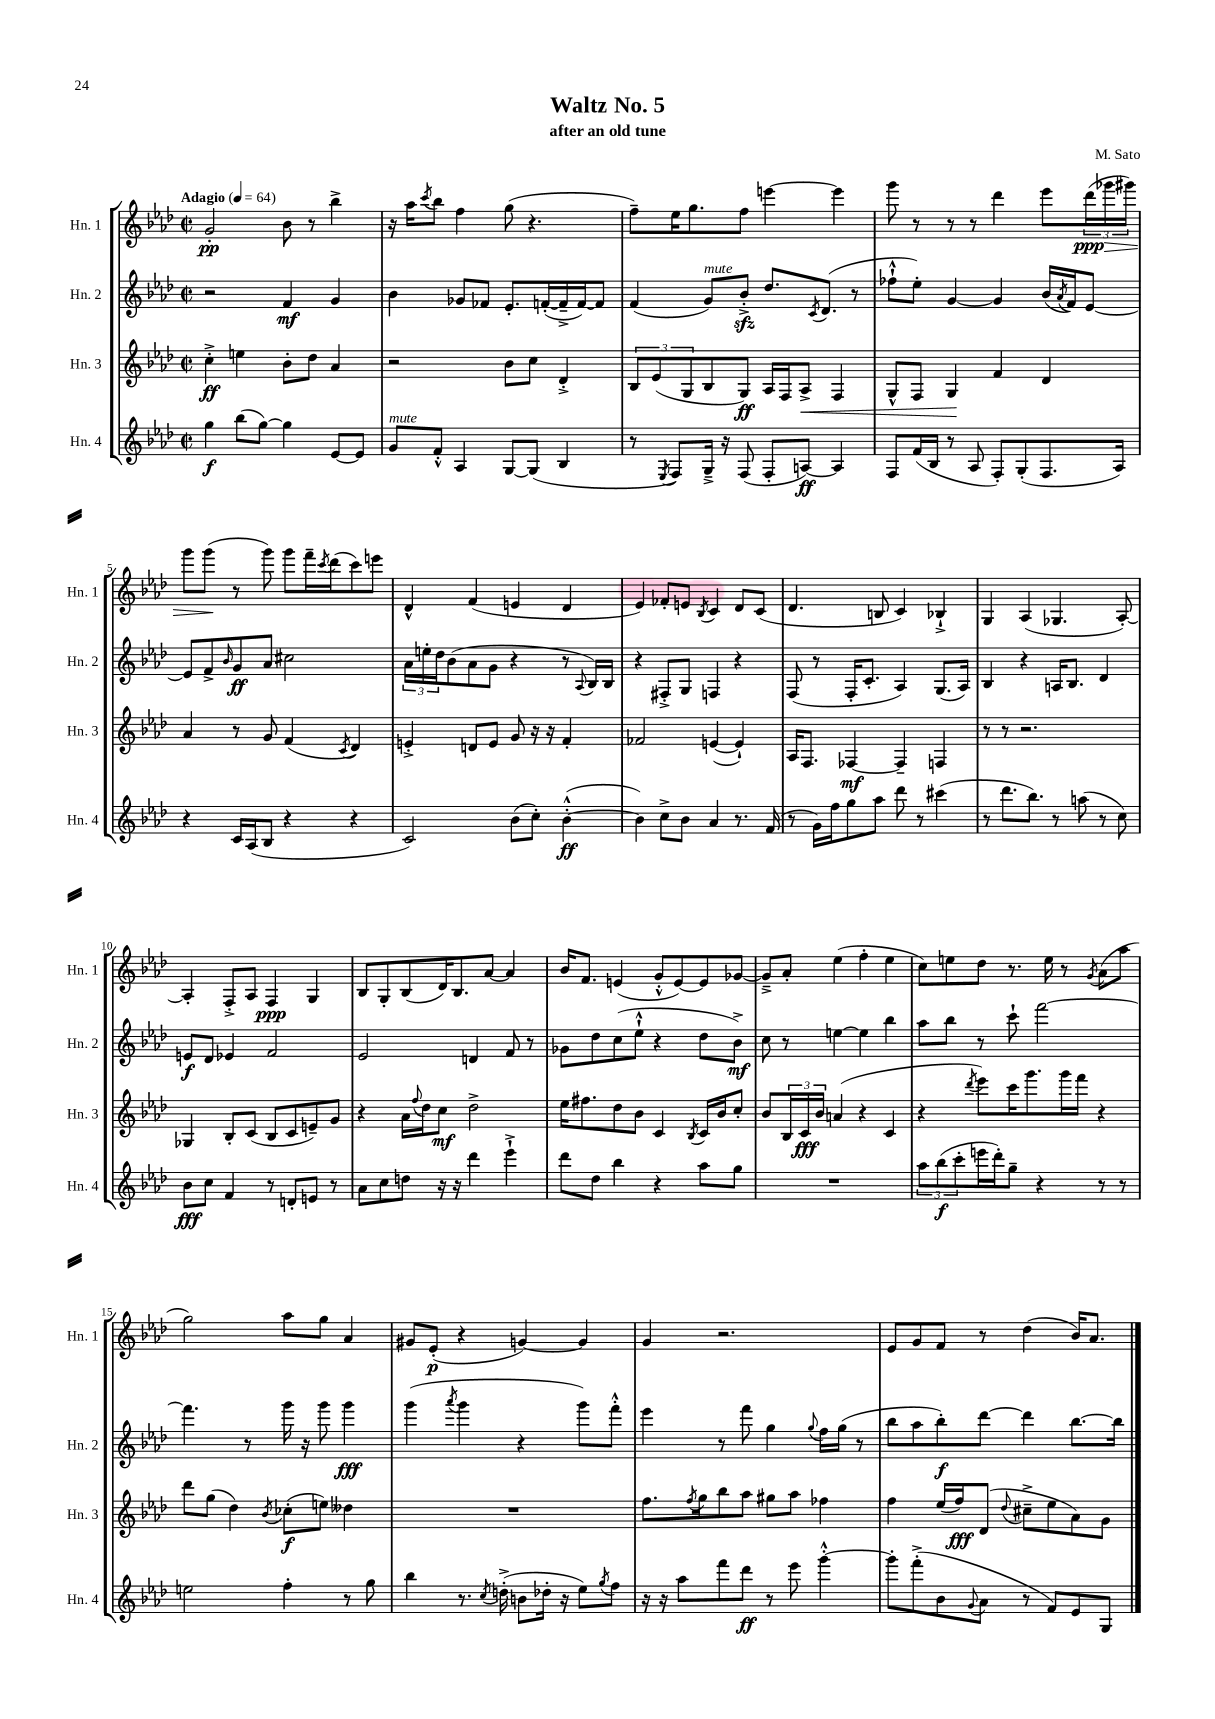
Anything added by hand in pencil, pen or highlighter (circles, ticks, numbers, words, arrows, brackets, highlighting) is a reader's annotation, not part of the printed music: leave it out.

**kern	**kern	**kern	**kern
*staff4	*staff3	*staff2	*staff1
*clefG2	*clefG2	*clefG2	*clefG2
*k[b-e-a-d-]	*k[b-e-a-d-]	*k[b-e-a-d-]	*k[b-e-a-d-]
*M2/2	*M2/2	*M2/2	*M2/2
*met(c|)	*met(c|)	*met(c|)	*met(c|)
*MM64	*MM64	*MM64	*MM64
4gg	4cc'^	2r	2g'
(8bb-	4ee	.	.
[8gg)	.	.	.
4gg]	8b-'	4f	8b-
.	8dd-	.	8r
[8e-	4a-	4g	4bb-^
8e-]	.	.	.
=	=	=	=
8g	2r	4b-	16r
.	.	.	16aa-
.	.	.	8qccc
8f'^^	.	.	8bb-
4A-	.	8g-	4ff
.	.	8f-	.
[8G	8b-	8.e-'	(8gg
(8G]	8cc	.	4.r
.	.	([16f'	.
4B-	4d-'^	16f~^]	.
.	.	[16f)	.
.	.	8f]	.
=	=	=	=
8r	12B-	(4f	8ff~)
.	(12e-	.	.
8qE-	.	.	.
8F)	.	.	16ee-
.	12G	.	.
.	.	.	8.gg
16G~^	8B-	8g)	.
16r	.	.	.
(8F	8G)	8b-'^	8ff
8F'	16A-	8.dd-	[4eee
.	16F	.	.
[8A)	8A-^	.	.
.	.	8qc	.
.	.	(8.d-	.
4A]	4F	.	4eee]
.	.	8r	.
=	=	=	=
8F	8G^^	8ff-`^^	8ggg
(16f	8F	8ee-')	8r
16B-	.	.	.
8r	4G	[4g	8r
8A-	.	.	8r
8F')	4f	4g]	4ddd-
(8G'	.	.	.
8.F	4d-	(16b-	8eee-
.	.	8qa-	.
.	.	16f)	.
.	.	[8e-	(24ddd-
.	.	.	24ggg-
16A-)	.	.	.
.	.	.	24ggg#)
=	=	=	=
4r	4a-	8e-]	8ggg
.	.	8f^	(8ggg
.	.	16qqb-	.
16c	8r	8g	8r
(16A-	.	.	.
8B-	8g	8a-	8ggg)
4r	(4f	2cc#	8ggg
.	.	.	16fff~
.	.	.	8qccc
.	.	.	(16ddd-
.	8qc	.	.
4r	4d-)	.	8ccc)
.	.	.	8eee
=	=	=	=
2c)	4e'^	24a-	4d-^^
.	.	24ee'	.
.	.	24dd-	.
.	.	(8b-	.
.	8d	8a-	(4f
.	8e	8g	.
(8b-	8g	4r	4e
8cc')	16r	.	.
.	16r	.	.
([4b-'^^	4f'	8r	4d-
.	.	8qqA-	.
.	.	16B-)	.
.	.	16B-	.
=	=	=	=
4b-])	2f-	4r	4e-)
8cc^	.	8F#'^	8f-'
8b-	.	8G	8e
.	.	.	8qB-
4a-	([4e	4F	4c
8.r	4e`])	4r	8d-
.	.	.	(8c
(16f	.	.	.
=	=	=	=
8r	16A-	(8F	4.d-
.	8.F	.	.
16g)	.	8r	.
16ff	.	.	.
8gg	[4F-	16F'	.
.	.	8.c'	.
8aa-	.	.	8B
8ddd-	4F-~]	4A-)	4c)
8r	.	.	.
(4ccc#	4F	(8.G	4B-`^
.	.	16A-)	.
=	=	=	=
8r	8r	4B-	4G
8.ddd-	8r	.	.
.	2.r	4r	(4A-
8.bb-)	.	.	.
8r	.	16A	4.G-
.	.	8.B-	.
(8aa	.	.	.
8r	.	4d-	.
8cc)	.	.	[8A-')
=	=	=	=
8b-	4G-	8e	4A-']
8cc	.	8d-	.
4f	8B-'	4e-	8F'^
.	(8c	.	8A-
8r	8B-	2f	4F
8d'	8c	.	.
8e	8e~)	.	4G
8r	8g	.	.
=	=	=	=
8a-	4r	2e-	8B-
8cc	.	.	8G'
8dd	16a-	.	(8B-
.	8qqff	.	.
.	16dd-	.	.
16r	8cc	.	16d-)
16r	.	.	8.B-
4ddd-	2dd-^	4d	.
.	.	.	[8a-
4eee-`^	.	8f	4a-]
.	.	8r	.
=	=	=	=
8ddd-	16ee-	8g-	16b-
.	8.ff#	.	8.f
8dd-	.	8dd-	.
4bb-	8dd-	(8cc	(4e
.	8b-	8ee-`^^	.
4r	4c	4r	8g'^^
.	.	.	[8e)
.	8qB-	.	.
8aa-	16c	8dd-	8e]
.	16b-	.	.
8gg	8cc'	8b-^)	[8g-
=	=	=	=
1r	8b-	8cc	8g-~^]
.	24B-	8r	8a-'
.	24c	.	.
.	24b-	.	.
.	(4a	[4ee	(4ee-
.	4r	4ee]	4ff'
.	4c	4bb-	4ee-
=	=	=	=
12aa-	4r	8aa-	8cc)
(12bb-	.	.	.
.	.	8bb-	8ee
12ccc'	.	.	.
.	8qddd-	.	.
16eee	8eee-)	8r	8dd-
16ddd-')	.	.	.
8gg~	16ccc	8ccc`	8.r
.	8.ggg	.	.
4r	.	[2fff	.
.	.	.	16ee
.	16ggg	.	8r
.	16fff	.	.
.	.	.	8qg
8r	4r	.	(8a-
8r	.	.	8aa-
=	=	=	=
2ee	8ddd-	4.fff]	2gg)
.	(8gg	.	.
.	4dd-)	.	.
.	.	8r	.
.	8qb-	.	.
4ff'	(8cc-'	16ggg	8aa-
.	.	16r	.
.	8ee)	8ggg	8gg
8r	4dd--	4ggg	4a-
8gg	.	.	.
=	=	=	=
4bb-	1r	(4ggg	8g#
.	.	.	(8e-'
.	.	8qaaa-	.
8.r	.	4ggg	4r
8qcc	.	.	.
(16dd'^	.	.	.
8b	.	4r	[4g)
16dd-'	.	.	.
16r	.	.	.
8ee-)	.	8ggg)	4g]
8qgg	.	.	.
8ff	.	8fff'^^	.
=	=	=	=
16r	8.ff	4eee-	4g
16r	.	.	.
8aa-	.	.	.
.	8qff	.	.
.	16gg	.	.
8fff	8bb-	8r	2.r
8ddd-	8aa-	8fff	.
8r	8gg#	4gg	.
8eee-	8aa-	.	.
.	.	8qqgg	.
[4ggg'^^	4ff-	16ff	.
.	.	(16gg	.
.	.	8r	.
=	=	=	=
8ggg']	4ff	8bb-	8e-
(8fff'^	.	8aa-	8g
8b-	(16ee-	8bb-')	8f
.	16ff)	.	.
8qqg	.	.	.
8a-	(8d-	[8ddd-	8r
.	8qqdd-	.	.
8r	8cc#~^	4ddd-]	(4dd-
8f)	8ee-	.	.
8e-	8a-)	[8.bb-	16b-)
.	.	.	8.a-
8G	8g	.	.
.	.	16bb-]	.
==	==	==	==
*-	*-	*-	*-
